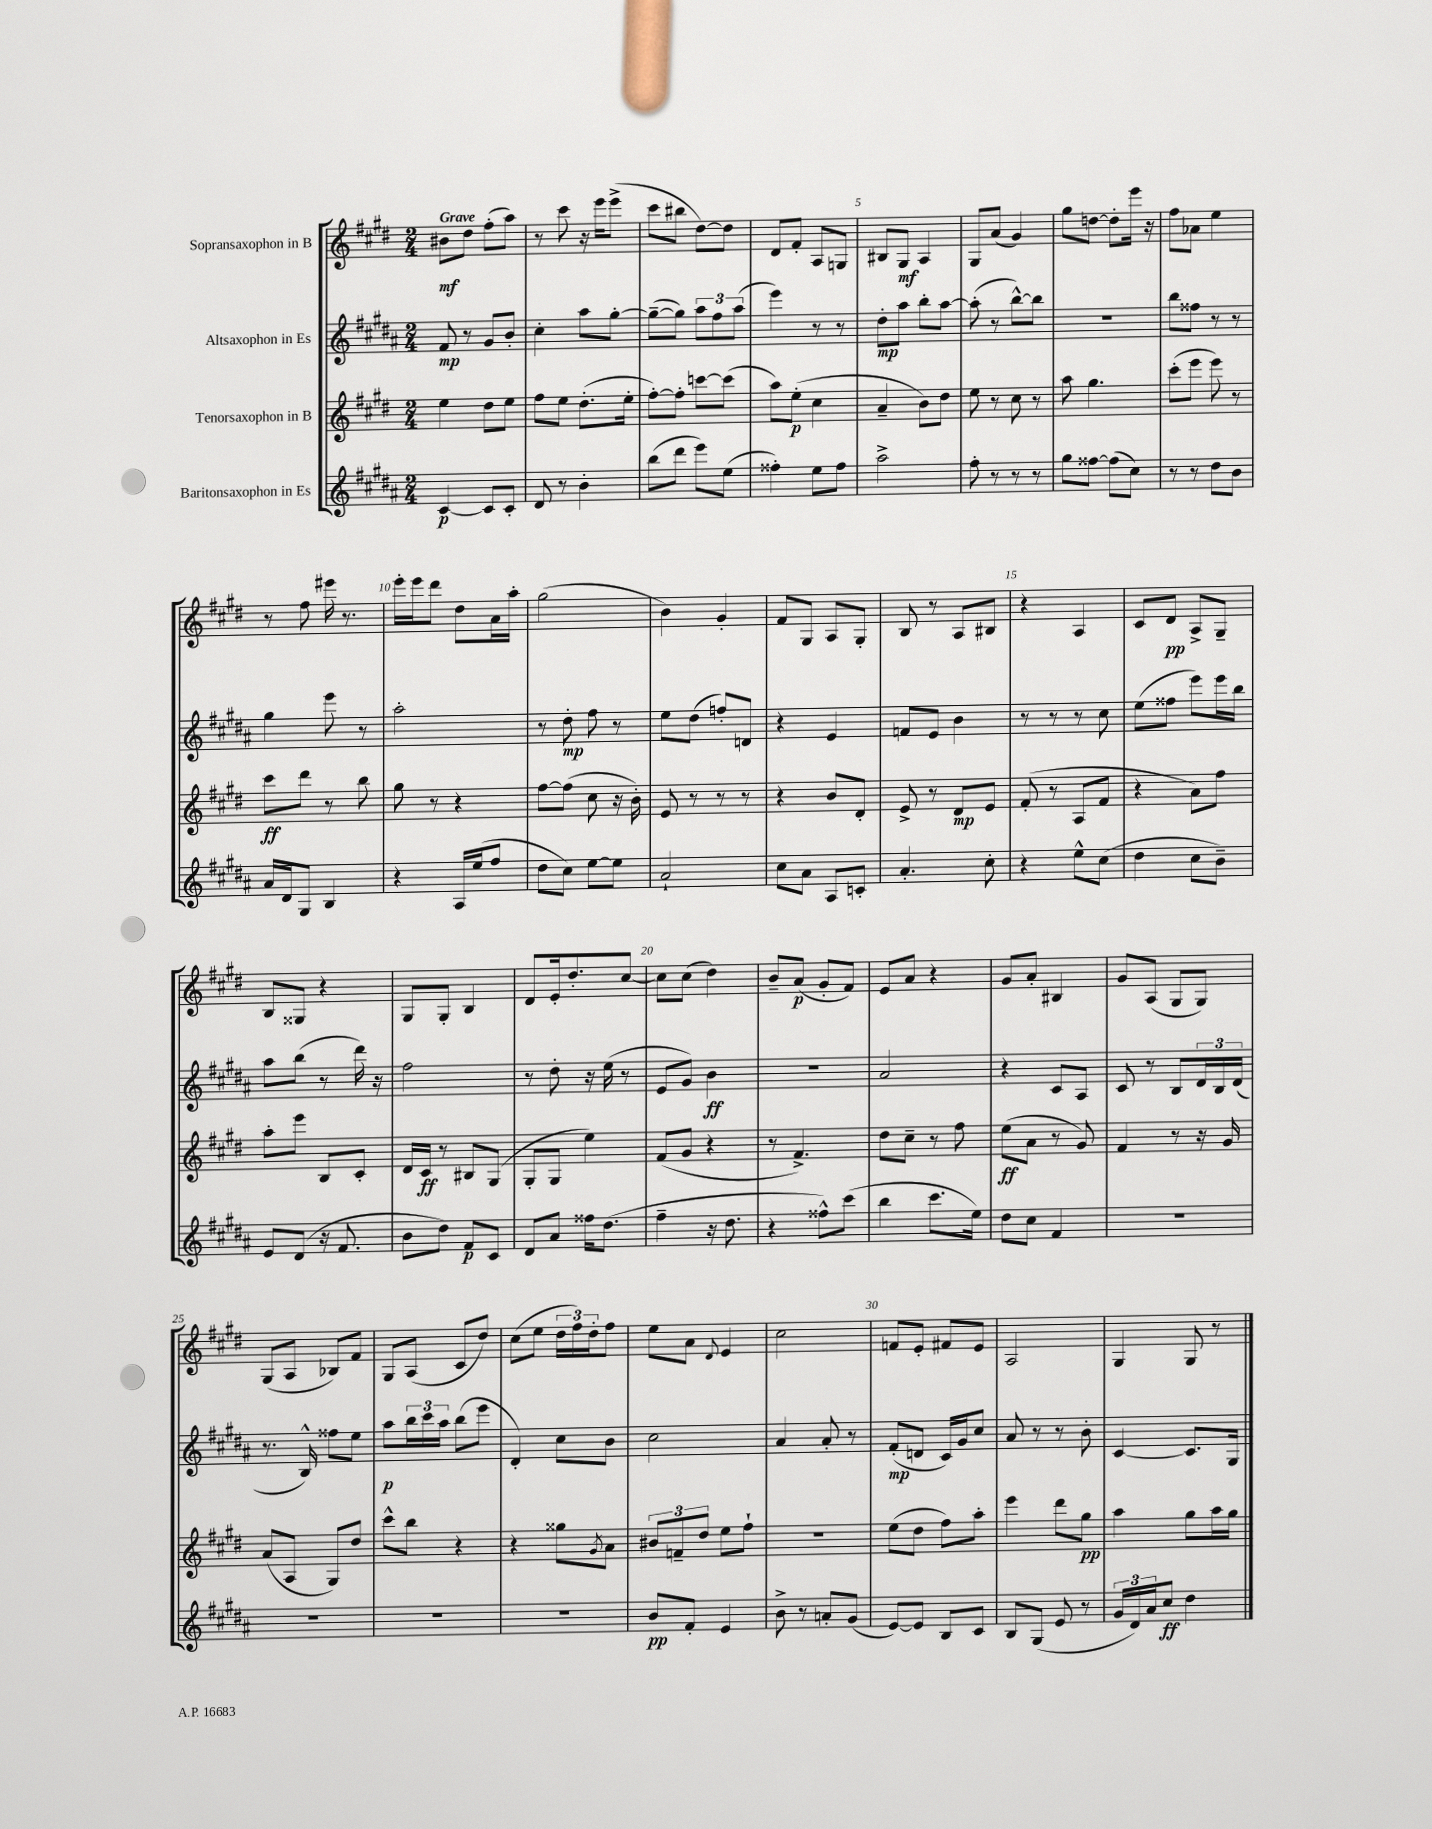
<<
\new StaffGroup <<
\new Staff = "s0" \with { instrumentName = "Sopransaxophon in B" } {
    \clef treble \key e \major \numericTimeSignature \time 2/4 \tempo "Grave"
    bis'8\mf dis''8 fis''8-.( a''8) |
    r8 cis'''8 r16 e'''16 e'''8->( |
    cis'''8 bis''8 dis''8~) dis''8 |
    dis'8 fis'8-. a8 g8 |
    bis8 gis8\mf a4 |
    gis8 a'8( gis'4) |
    gis''8 d''8~ d''8-. e'''16 r16 |
    fis''8 aes'8 e''4 |
    r8 fis''8 eis'''16 r8. |
    e'''16-. e'''16 dis'''8 dis''8 a'16 a''16-. |
    gis''2( |
    b'4) gis'4-. |
    fis'8 gis8 a8 gis8-. |
    b8 r8 a8 bis8 |
    r4 a4 |
    cis'8 dis'8\pp a8-> gis8-- |
    b8 gisis8 r4 |
    gis8 gis8-. b4 |
    dis'8 e'16-. dis''8.-. cis''8~ |
    cis''8 cis''8( dis''4) |
    b'8-- a'8\p( gis'8-. fis'8) |
    e'8 a'8 r4 |
    gis'8 a'8-. bis4 |
    gis'8 a8( gis8 gis8) |
    gis8( a8 bes8) fis'8 |
    gis8 a8( cis'8 dis''8) |
    cis''8( e''8 \tuplet 3/2 { dis''16 fis''16) dis''16-. } fis''8 |
    e''8 a'8 \appoggiatura { dis'8 } e'4 |
    cis''2 |
    f'8 e'8-. fis'8 e'8 |
    a2 |
    gis4 gis8 r8 \bar "|." |
}
\new Staff = "s1" \with { instrumentName = "Altsaxophon in Es" } {
    \clef treble \key b \major \numericTimeSignature \time 2/4
    fis'8\mp r8 gis'8 b'8-. |
    cis''4-. ais''8 gis''8~-. |
    gis''8~--( gis''8) \tuplet 3/2 { ais''8 fis''8 ais''8( } |
    e'''4) r8 r8 |
    dis''8-.\mp ais''8 b''8-. ais''8~ |
    ais''8-.( r8 b''8~-^) b''8 |
    R2 |
    b''8 fisis''8 r8 r8 |
    gis''4 e'''8 r8 |
    ais''2-. |
    r8 dis''8-.\mp fis''8 r8 |
    e''8 dis''8( f''8-.) d'8 |
    r4 e'4 |
    f'8 e'8 b'4 |
    r8 r8 r8 cis''8 |
    e''8( fisis''8 e'''8) e'''16 b''16 |
    ais''8 b''8( r8 dis'''16) r16 |
    fis''2 |
    r8 dis''8-. r16 e''16( r8 |
    e'8 gis'8) b'4\ff |
    r2 |
    ais'2 |
    r4 cis'8 ais8 |
    cis'8 r8 b8 \tuplet 3/2 { dis'16 b16 dis'16( } |
    r8. b16-^) fisis''8 e''8 |
    ais''8\p \tuplet 3/2 { b''16 cis'''16 ais''16 } b''8( e'''8 |
    dis'4-.) cis''8 b'8 |
    cis''2 |
    ais'4 ais'8-. r8 |
    fis'8-.\mp( d'8 cis'16) gis'16 cis''8 |
    ais'8 r8 r8 b'8-. |
    cis'4~ cis'8. gis16 \bar "|." |
}
\new Staff = "s2" \with { instrumentName = "Tenorsaxophon in B" } {
    \clef treble \key e \major \numericTimeSignature \time 2/4
    e''4 dis''8 e''8 |
    fis''8 e''8 dis''8.-.( e''16-. |
    fis''8~-.) fis''8-. c'''8~ c'''8( |
    a''8) e''8-.\p( cis''4 |
    a'4-- b'8) dis''8 |
    e''8 r8 cis''8 r8 |
    a''8 gis''4. |
    cis'''8-.( e'''8 e'''8) r8 |
    cis'''8\ff dis'''8 r8 b''8 |
    gis''8 r8 r4 |
    fis''8~ fis''8( cis''8 r16 b'16-.) |
    e'8 r8 r8 r8 |
    r4 b'8 dis'8-. |
    e'8-> r8 dis'8\mp e'8 |
    fis'8-.( r8 a8 fis'8 |
    r4 a'8) fis''8 |
    a''8-. e'''8 b8 cis'8-. |
    dis'16 cis'16\ff r8 bis8 gis8( |
    gis8-. gis8 e''4) |
    fis'8( gis'8 r4 |
    r8 fis'4.->) |
    dis''8 cis''8-- r8 fis''8 |
    e''8\ff( a'8 r8 gis'8) |
    fis'4 r8 r16 gis'16 |
    a'8( a8 gis8) dis''8 |
    cis'''8-^ b''8 r4 |
    r4 gisis''8 \acciaccatura { gis'8 } a'8 |
    \tuplet 3/2 { bis'8 f'8-- dis''8 } e''8 fis''8-! |
    R2 |
    e''8( dis''8 fis''8) a''8-. |
    e'''4 dis'''8 gis''8\pp |
    a''4 gis''8 a''16 gis''16 \bar "|." |
}
\new Staff = "s3" \with { instrumentName = "Baritonsaxophon in Es" } {
    \clef treble \key b \major \numericTimeSignature \time 2/4
    cis'4~\p cis'8 cis'8-. |
    dis'8 r8 b'4-. |
    b''8( dis'''8 e'''8) e''8( |
    fisis''4-.) e''8 fisis''8 |
    ais''2-> |
    fis''8-. r8 r8 r8 |
    gis''8 fisis''8~ fisis''8( cis''8) |
    r8 r8 dis''8 b'8 |
    ais'16 dis'16 gis8 b4 |
    r4 ais16 e''16( fis''8 |
    dis''8 cis''8) e''8~ e''8 |
    ais'2-! |
    cis''8 ais'8 ais8 c'8-. |
    ais'4.-. cis''8-. |
    r4 e''8-^ cis''8( |
    dis''4 cis''8 b'8--) |
    e'8 dis'8( r16 fis'8. |
    b'8 dis''8) fis'8\p cis'8 |
    dis'8 ais'8 fisis''16 dis''8.( |
    fis''4-- r16 dis''8. |
    r4 fisis''8-^) cis'''8( |
    b''4 cis'''8. e''16) |
    dis''8 cis''8 fis'4 |
    R2 |
    R2 |
    R2 |
    R2 |
    b'8\pp fis'8-. e'4 |
    b'8-> r8 a'8-. gis'8( |
    e'8~) e'8 b8 cis'8 |
    b8 gis8( e'8 r8 |
    \tuplet 3/2 { gis'16 dis'16) ais'16 } cis''8\ff dis''4 \bar "|." |
}
>>
>>
\layout { \context { \Score \override BarNumber.break-visibility = ##(#f #t #t) barNumberVisibility = #(every-nth-bar-number-visible 5) } }
